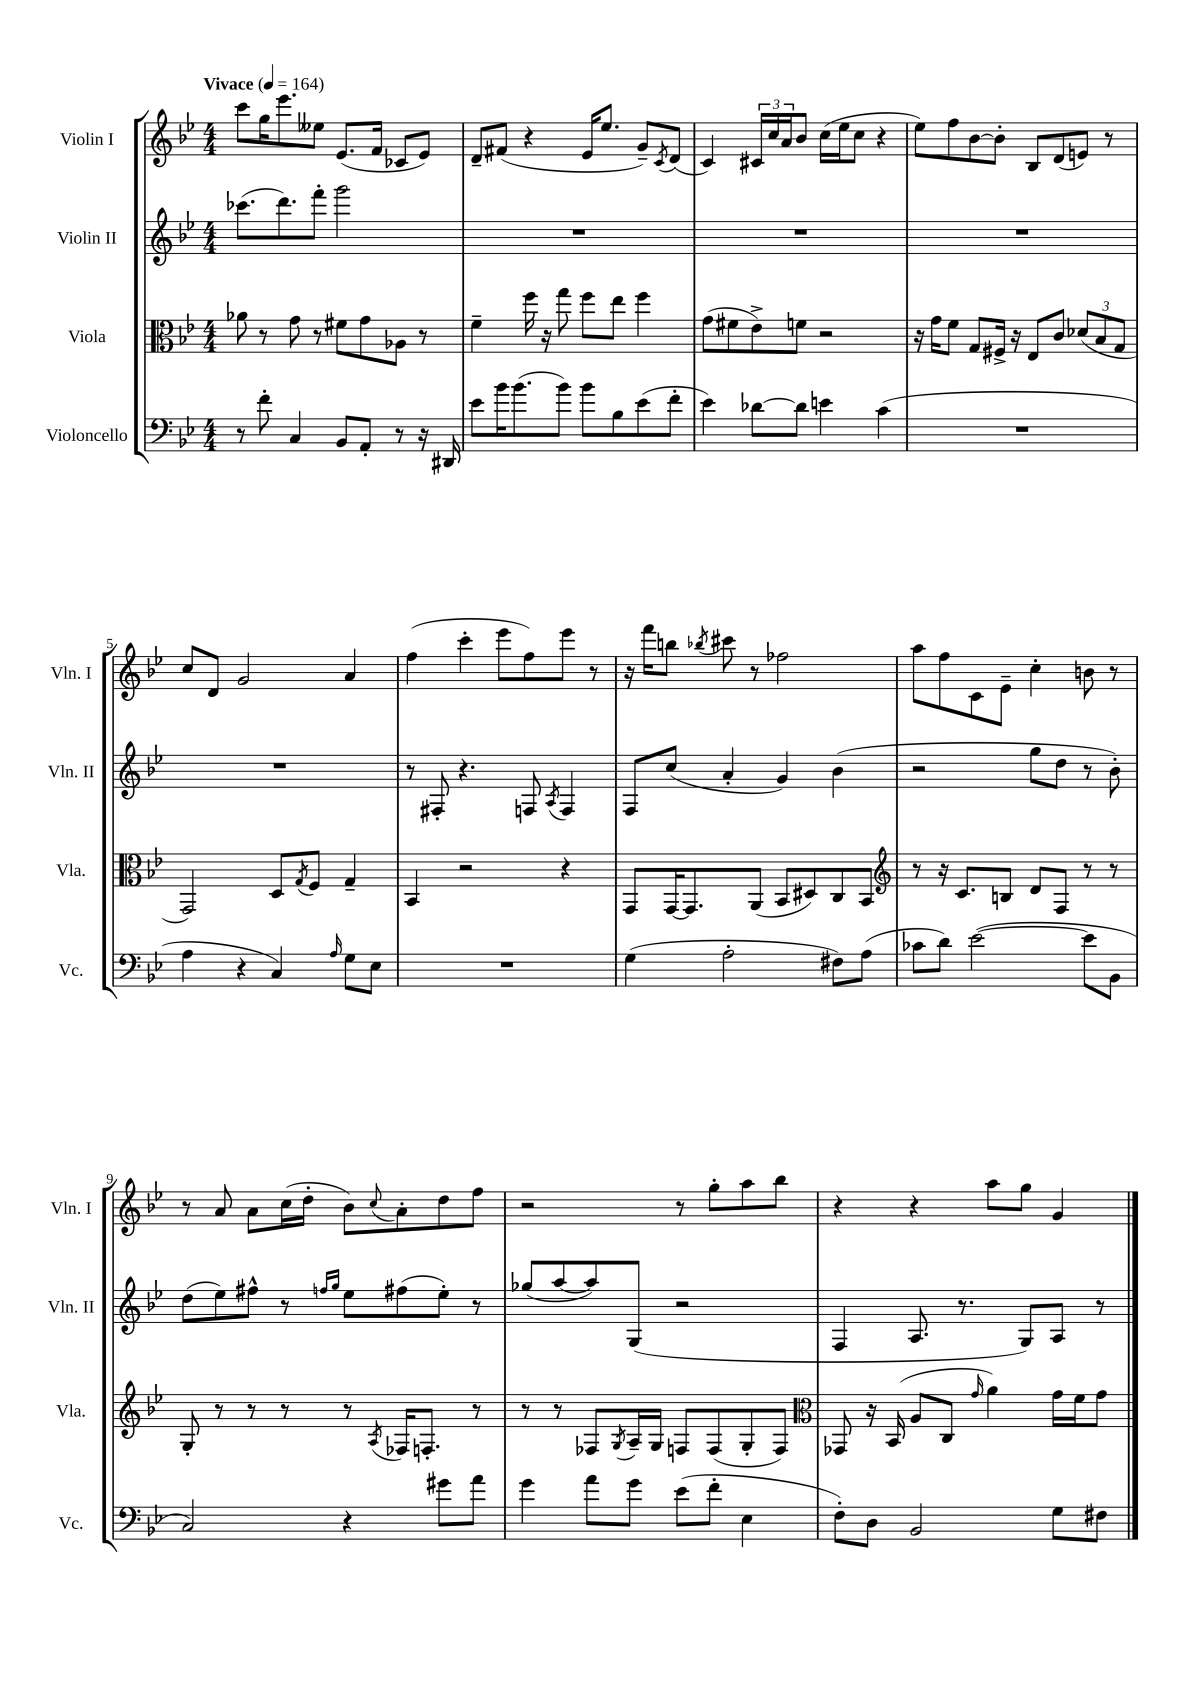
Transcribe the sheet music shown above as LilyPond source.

<<
\new StaffGroup <<
\new Staff = "s0" \with { instrumentName = "Violin I" shortInstrumentName = "Vln. I" } {
    \clef treble \key bes \major \numericTimeSignature \time 4/4 \tempo "Vivace" 4 = 164
    c'''8 g''16 ees'''8. eeses''8 ees'8.( f'16 ces'8 ees'8) |
    d'8-- fis'8( r4 ees'16 ees''8. g'8--) \acciaccatura { c'8 } d'8( |
    c'4) \tuplet 3/2 { cis'16 c''16 a'16 } bes'8 c''16( ees''16 c''8 r4 |
    ees''8) f''8 bes'8~ bes'8-. bes8 d'8( e'8) r8 |
    c''8 d'8 g'2 a'4 |
    f''4( c'''4-. ees'''8 f''8) ees'''8 r8 |
    r16 f'''16 b''8 \acciaccatura { bes''8 } cis'''8 r8 fes''2 |
    a''8 f''8 c'8 ees'8-- c''4-. b'8 r8 |
    r8 a'8 a'8 c''16( d''16-. bes'8) \appoggiatura { c''8 } a'8-. d''8 f''8 |
    r2 r8 g''8-. a''8 bes''8 |
    r4 r4 a''8 g''8 g'4 \bar "|." |
}
\new Staff = "s1" \with { instrumentName = "Violin II" shortInstrumentName = "Vln. II" } {
    \clef treble \key bes \major \numericTimeSignature \time 4/4
    ces'''8.( d'''8.) f'''8-. g'''2 |
    R1 |
    R1 |
    R1 |
    R1 |
    r8 fis8-. r4. f8 \acciaccatura { a8 } f4 |
    f8 c''8( a'4-. g'4) bes'4( |
    r2 g''8 d''8 r8 bes'8-.) |
    d''8( ees''8) fis''8-^ r8 \grace { f''16 g''16 } ees''8 fis''8( ees''8-.) r8 |
    ges''8( a''8~ a''8) g8( r2 |
    f4 a8. r8. g8) a8 r8 \bar "|." |
}
\new Staff = "s2" \with { instrumentName = "Viola" shortInstrumentName = "Vla." } {
    \clef alto \key bes \major \numericTimeSignature \time 4/4
    aes'8 r8 g'8 r8 fis'8 g'8 aes8 r8 |
    f'4-- f''16 r16 g''8 f''8 ees''8 f''4 |
    g'8( fis'8 ees'8->) f'8 r2 |
    r16 g'16 f'8 g8 fis16-> r16 ees8 c'8 \tuplet 3/2 { des'8( bes8 g8 } |
    g,2) d8 \acciaccatura { g8 } f8 g4-- |
    bes,4 r2 r4 |
    g,8 g,16~ g,8. a,8( bes,8 dis8) c8 bes,8 |
    \clef treble r8 r16 c'8. b8 d'8 f8 r8 r8 |
    g8-. r8 r8 r8 r8 \acciaccatura { a8 } fes16 f8.-. r8 |
    r8 r8 fes8 \acciaccatura { g8 } a16-- g16 f8 f8( g8-. f8) |
    \clef alto ges,8 r16 bes,16( a8 c8 \grace { g'16 } a'4) g'16 f'16 g'8 \bar "|." |
}
\new Staff = "s3" \with { instrumentName = "Violoncello" shortInstrumentName = "Vc." } {
    \clef bass \key bes \major \numericTimeSignature \time 4/4
    r8 f'8-. c4 bes,8 a,8-. r8 r16 dis,16 |
    ees'8 bes'16 bes'8.( bes'8) bes'8 bes8 ees'8( f'8-. |
    ees'4) des'8~ des'8 e'4 c'4( |
    R1 |
    a4 r4 c4) \grace { a16 } g8 ees8 |
    R1 |
    g4( a2-. fis8) a8( |
    ces'8 d'8) ees'2~( ees'8 bes,8 |
    c2) r4 gis'8 a'8 |
    g'4 a'8 g'8 ees'8( f'8-. ees4 |
    f8-.) d8 bes,2 g8 fis8 \bar "|." |
}
>>
>>
